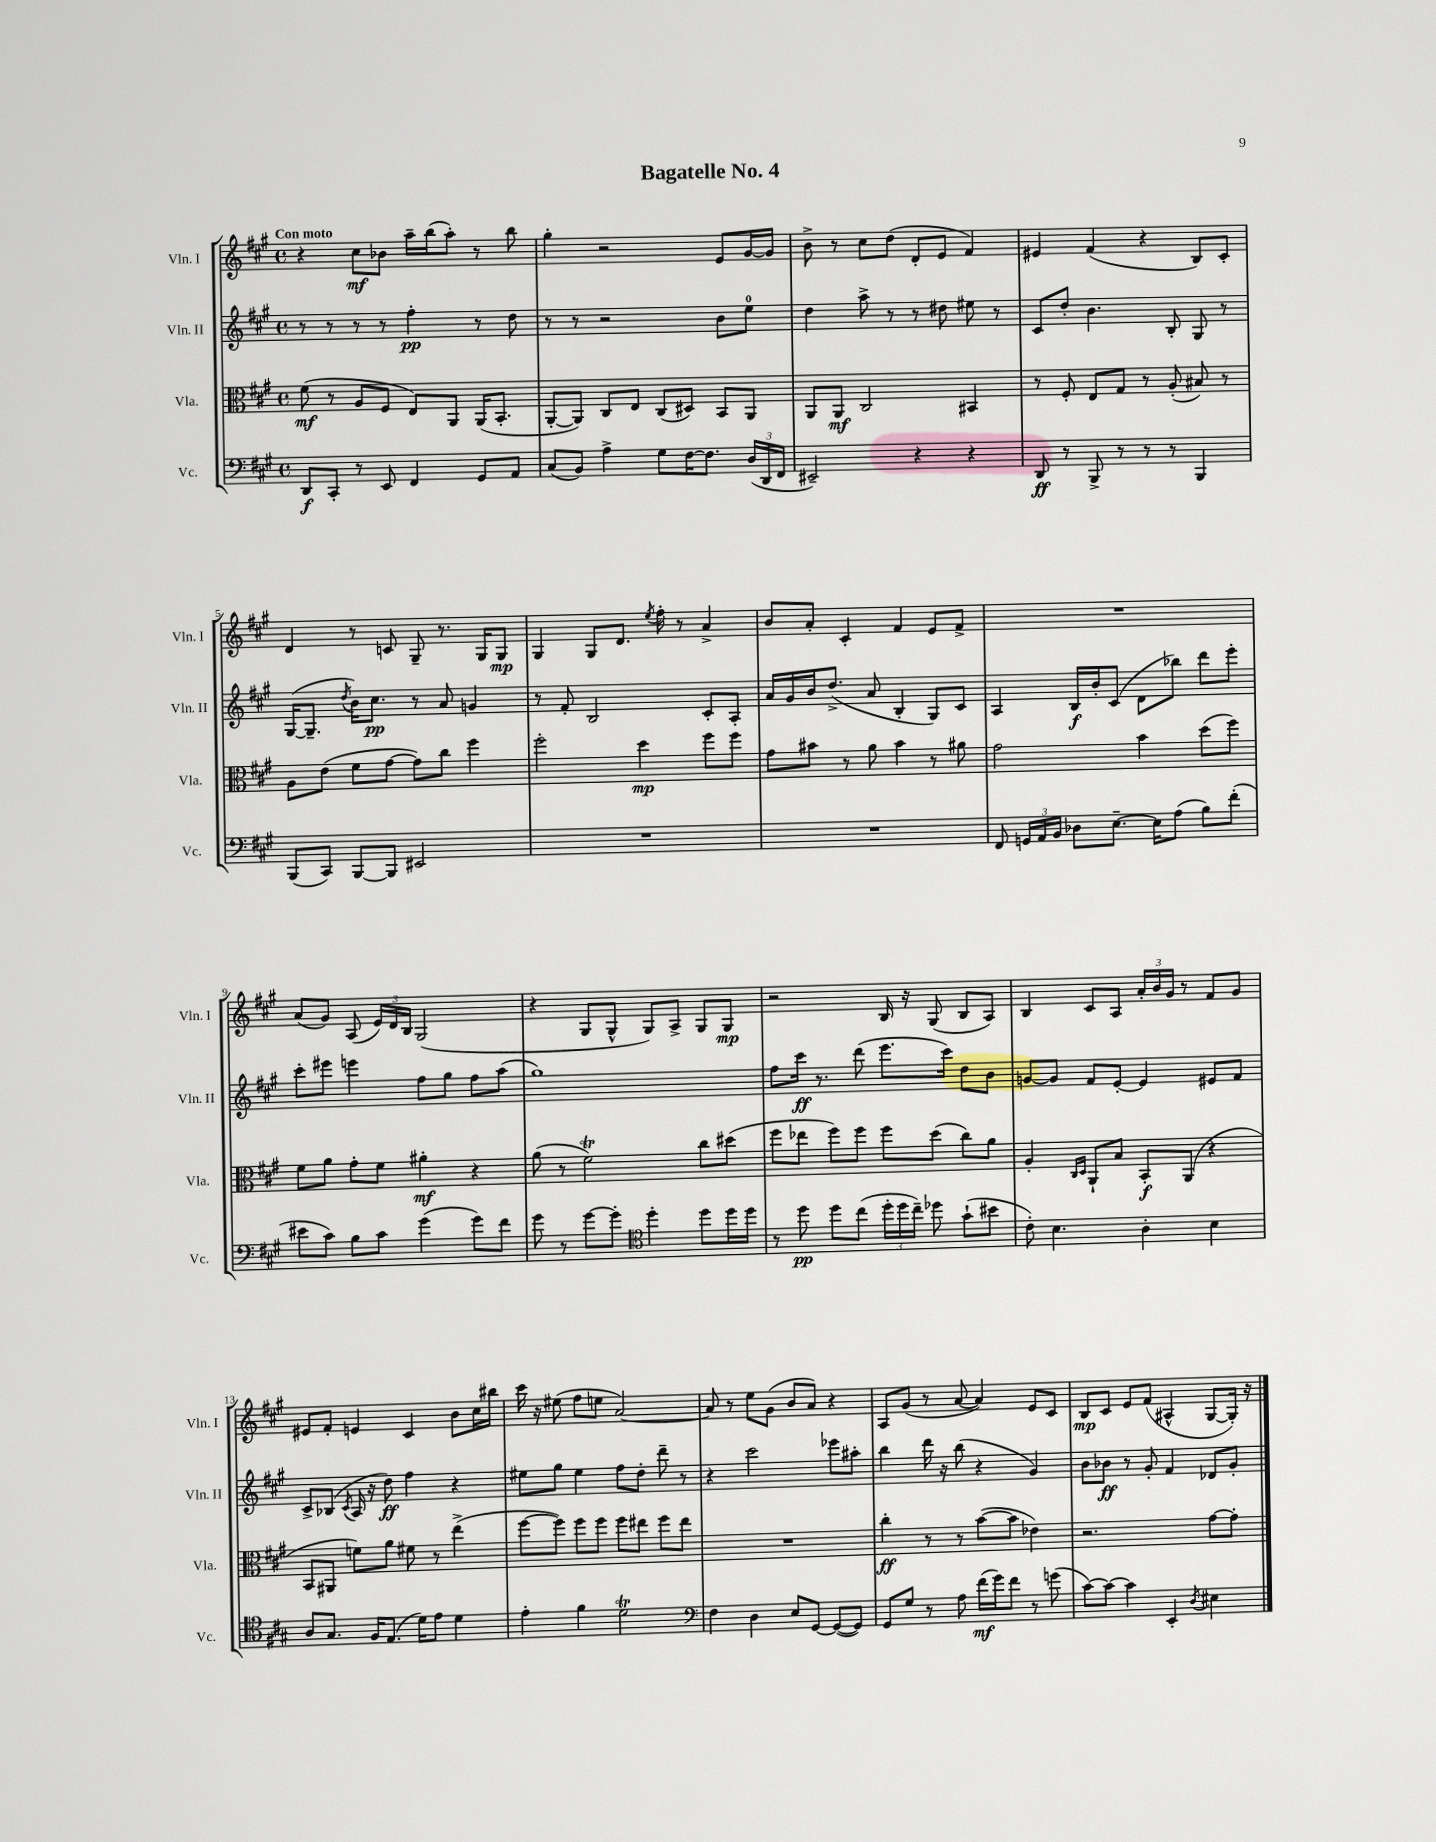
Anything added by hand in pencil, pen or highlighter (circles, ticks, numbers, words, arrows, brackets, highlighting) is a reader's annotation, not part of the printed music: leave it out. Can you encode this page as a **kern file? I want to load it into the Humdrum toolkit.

**kern	**kern	**kern	**kern
*staff4	*staff3	*staff2	*staff1
*clefF4	*clefC3	*clefG2	*clefG2
*k[f#c#g#]	*k[f#c#g#]	*k[f#c#g#]	*k[f#c#g#]
*M4/4	*M4/4	*M4/4	*M4/4
*met(c)	*met(c)	*met(c)	*met(c)
8DD/L	(8f#\	8r	4r
8CC#'/J	8r	8r	.
8r	8A/L	8r	8cc#\L
8EE/	8F#/J	8r	8b-\J
4FF#/	8E/L)	4ff#'\	16aa~\LL
.	.	.	(16bb\J
.	8AA/J	.	8aa'\J)
8GG#/L	(16AA/LK	8r	8r
.	8.BB'/J	.	.
8AA/J	.	8dd\	8bb\
=	=	=	=
(8C#/L	[8AA'/L	8r	4gg#'\
8BB/J)	8AA/]J)	8r	.
4A^\	8C#/L	2r	2r
.	8E/J	.	.
8G#\L	(8C#/L	.	.
[16F#\K	8D#/J)	.	.
8.F#\]J	.	.	.
.	8BB/L	8b\L	8e/L
(24D/LL	8AA/J	8ee\J	[16g#/L
24DD/	.	.	.
.	.	.	16g#/]JJ
24FF#/JJ	.	.	.
=	=	=	=
2EE#~/)	8AA/L	4dd\	8b^\
.	8AA/J	.	8r
.	2C#/	8aa^\	8cc#\L
.	.	8r	(8dd\J
4r	.	8r	8d'/L
.	.	8dd#\	8e/J
4r	4BB#/	8ee#\	4f#/)
.	.	8r	.
=	=	=	=
8DD/	8r	8c#/L	4e#/
8r	8F#'/	8dd'/J	.
8BBB^/	8E/L	4.b\	(4f#/
8r	8G#/J	.	.
8r	8r	.	4r
8r	(8A'/	8B'/	.
4BBB/	8B#/)	8G#/	8B/L)
.	8r	8r	8c#'/J
=	=	=	=
(8BBB/L	8A\L	([16G#/LK	4d/
.	.	8.G#~/]J	.
8CC#/J)	(8e\J	.	.
.	.	8qdd/	.
[8BBB/L	8f#\L	16b\LK)	8r
.	.	8.cc#\J	.
8BBB/]J	[8g#\J	.	8c/
2EE#/	8g#\]L)	8r	8G#~/
.	8cc#\J	8a/	8.r
.	4ff#\	4g/	.
.	.	.	16G#/LK
.	.	.	8G#/J
=	=	=	=
1r	2ff#'\	8r	4G#/
.	.	8f#'/	.
.	.	2B/	8G#/L
.	.	.	8.d/J
.	4dd\	.	.
.	.	.	8qee/
.	.	.	16ff#'\
.	.	.	8r
.	8ff#\L	8c#'/L	4a^/
.	8ff#\J	8A'/J	.
=	=	=	=
1r	8g#\L	16a/LL	8b/L
.	.	16g#/	.
.	8b#\J	16b/J	8a'/J
.	.	(8.dd^/J	.
.	8r	.	4c#'/
.	8a\	8a/	.
.	4b#\	4B'/	4f#/
.	8r	8G#/L)	8e/L
.	8a#\	8c#/J	8f#^/J
=	=	=	=
8FF#/	2g#\	4A/	1r
24GG/LL	.	.	.
24AA/	.	.	.
24BB/JJ	.	.	.
8D-\L	.	16B/LL	.
.	.	16b'/J	.
[8.E~\J	.	(8c#/J	.
.	4b\	8d\L	.
16E\]LK	.	.	.
(8A\J	.	8bb-\J)	.
8B\L)	(8dd\L	8ddd\L	.
(8f#'\J	8ff#\J)	8eee'\J	.
=	=	=	=
8e#\L	8f#\L	8ccc#'\L	(8a/L
8c#\J)	8a\J	8eee#\J	8g#/J)
8B\L	8g#'\L	4eee\	(8A/
8c#\J	8f#\J	.	24e/LL)
.	.	.	24d/
.	.	.	24B/JJ
(4g#\	4a#'\	8ff#\L	(2G#/
.	.	8gg#\J	.
8g#\L)	4r	8ff#\L	.
8f#\J	.	(8aa\J	.
=	=	=	=
8g#\	(8a\	1gg#)	4r
8r	8r	.	.
[8g#\L	2f#\)	.	8G#/L
8g#'\]J	.	.	8G#^^/J
*clefC4	*	*	*
4dd'\	.	.	8G#/L)
.	.	.	8A^/J
8dd\L	8cc#\L	.	8G#/L
16dd\L	(8dd#\J	.	8G#/J
16dd\JJ	.	.	.
=	=	=	=
8r	8ff#\L	8ff#\L	2r
8dd\	8ee-\J	16ccc#\Jk	.
.	.	8.r	.
8dd\L	8ff#\L)	.	.
(8cc#\J	8ff#\J	(8ddd\	.
24dd'\LL	8ff#\L	8.eee\L	16B/
24dd\	.	.	.
.	.	.	16r
24cc#~\JJ)	.	.	.
8dd-\	(8dd\J	.	(8G#/
.	.	16ccc#\Jk)	.
(8g#`\L	8cc#\L)	8dd\L	8B/L
8b#\J	8a\J	8b\J	8A/J)
=	=	=	=
8c#'\)	4A'/	[8g/L	4B/
4.B\	.	8g/]J	.
.	16qqC#/LL	.	.
.	16qqD/JJ	.	.
.	8AA`/L	8f#/L	8c#/L
.	8B/J	[8e'/J	8A/J
4A'\	8BB'/L	4e/]	24a'/LL
.	.	.	24b/
.	.	.	24g#/JJ
.	(8AA/J	.	8r
4B\	4r	8e#/L	8f#/L
.	.	8f#/J	8g#/J
=	=	=	=
8A/L	8BB/L	8c#^/L	8e#/L
8.G#/J	8AA#/J	(8B-/J	8f#'/J
.	.	8qc#/	.
.	8f\L)	16A/	4e/
16F#/LK	.	16r	.
(8.E/J	8a\J	8dd\)	.
.	8f#\	4ff#\	4c#/
16d\LK)	.	.	.
8e\J	8r	.	.
4d\	(4ee^\	4r	8b\L
.	.	.	16cc#\L
.	.	.	16bb#\JJ
=	=	=	=
4e'\	[8ff#\L	8ee#\L	16ccc#\
.	.	.	16r
.	8ff#\]J)	8gg#\J	(8ee#\
4f#\	8ff#\L	4ee#\	8ff#\L
.	8ff#\J	.	8ee\J
2d\	8ff#\L	8ff#\L	[2a/)
.	8ee#\J	8dd'\J	.
.	8ff#\L	8ddd~\	.
.	8ee#\J	8r	.
=	=	=	=
*clefF4	*	*	*
4F#\	1r	4r	8a/]
.	.	.	8r
4D\	.	2ccc#\	8ee\L
.	.	.	(8g#\J
8E/L	.	.	8b/L
[8GG#/J	.	.	8a/J)
(8GG#/_L	.	8eee-\L	4r
8GG#/]J)	.	8aa#'\J	.
=	=	=	=
8GG#/L	4cc#'\	4bb\	8A/L
8G#/J	.	.	(8g#/J
8r	8r	16ddd\	8r
.	.	16r	.
8A\	8r	(8bb\	[8a/
(16f#\LL	([8b\L	4r	4a/])
16g#\J)	.	.	.
8f#\J	8b\]J	.	.
8r	4e-\)	4g#/)	8e/L
(8g\	.	.	8c#/J
=	=	=	=
[8c#\L)	2.r	8b\L	8B/L
8c#\_J	.	8b-\J	8c#/J
4c#\]	.	8r	8e/L
.	.	8g#'/	(8f#/J
4EE'/	.	4f#/	4A#^^/
8qD/	.	.	.
4E#\	[8g#\L	8d-/L	[8G#/L
.	8g#'\]J	8g#'/J	16G#'/]Jk)
.	.	.	16r
==	==	==	==
*-	*-	*-	*-
